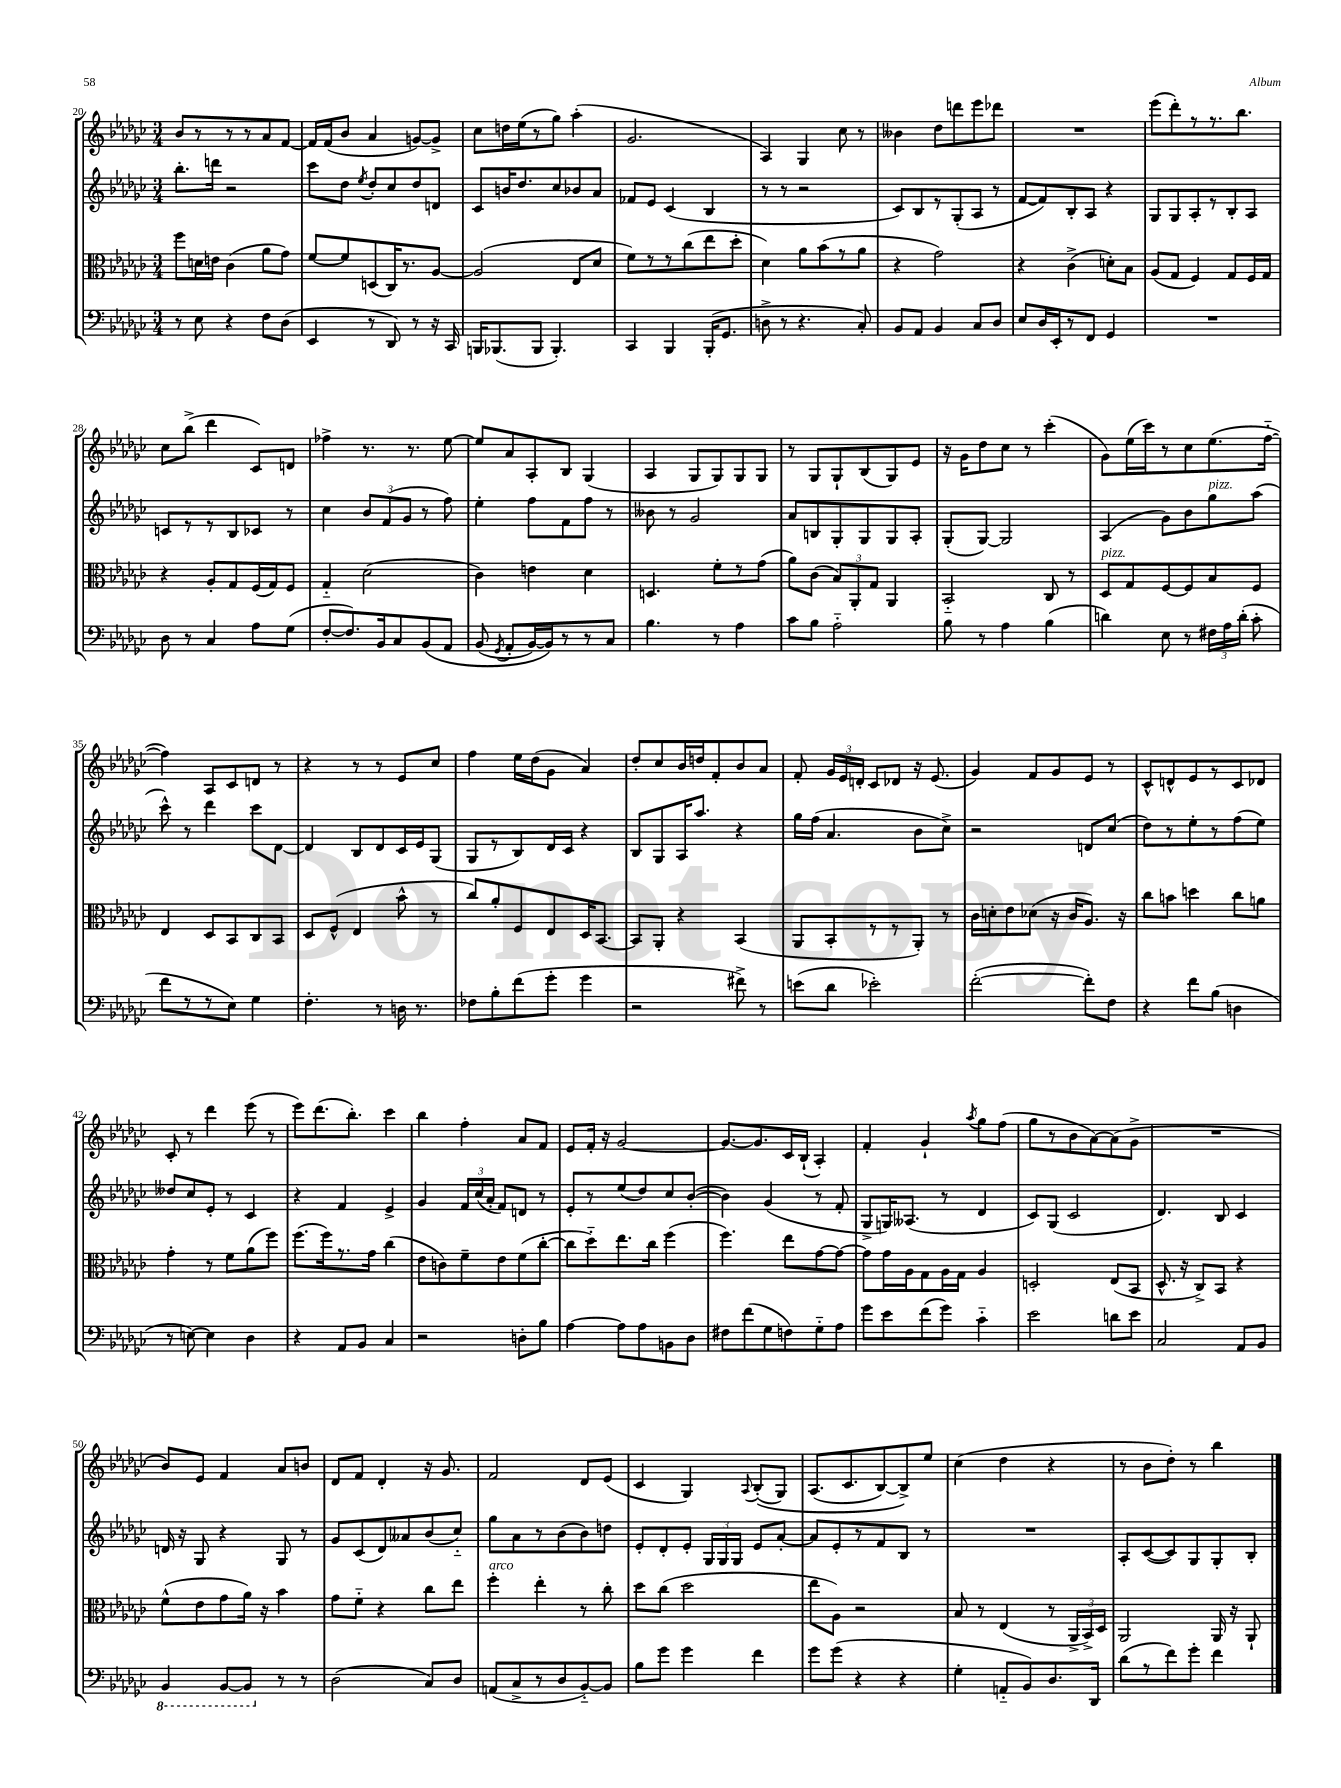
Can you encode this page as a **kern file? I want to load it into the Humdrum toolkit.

**kern	**kern	**kern	**kern
*part4	*part3	*part2	*part1
*staff4	*staff3	*staff2	*staff1
*clefF4	*clefC3	*clefG2	*clefG2
*k[b-e-a-d-g-c-]	*k[b-e-a-d-g-c-]	*k[b-e-a-d-g-c-]	*k[b-e-a-d-g-c-]
*M3/4	*M3/4	*M3/4	*M3/4
=20	=20	=20	=20
8r	8ff\L	8.bb-'\L	8b-/L
8E-\	16dn\L	.	8r
.	16en\JJ	16dddn\Jk	.
4r	(4c-\	2r	8r
.	.	.	8r
8F\L	8a-\L	.	8a-/
(8D-\J	8g-\J)	.	[8f/J
=21	=21	=21	=21
4EE-/	[8f/L	8ccc-\L	16f/LL]
.	.	.	(16f/J
.	8f/]	8dd-\J	8b-/J
.	.	8qee-/	.
8r	(8Dn/	8dd-'/L	4a-/
8DD-/)	16C-/K)	8cc-/	.
.	8.r	.	.
8r	.	8dd-/	[8gn/L)
16r	[8A-/J	8dn/J	8g^/J]
16CC-/	.	.	.
=22	=22	=22	=22
16BBBn/KL	(2A-/]	8c-/L	8cc-\L
(8.BBB-X/	.	.	.
.	.	16bn/K	16ddn\L
.	.	8.dd-/	(16ee-\J
8BBB-/J	.	.	8r
4.BBB-'/)	.	8cc-/	8gg-\J)
.	8E-/L	8b-X/	(4aa-'\
.	8d-/J	8a-/J	.
=23	=23	=23	=23
4CC-/	8f\L)	8f-X/L	2.g-/
.	8r	8e-/J	.
4BBB-/	8r	(4c-/	.
.	(8cc-\	.	.
(16BBB-'/KL	8ee-\	4B-/	.
8.GG-/J	.	.	.
.	8dd-'\J	.	.
=24	=24	=24	=24
8Dn^\	4d-\)	8r	4A-/)
8r	.	8r	.
4.r	8a-\L	2r	4G-/
.	(8b-\	.	.
.	8r	.	8cc-\
8C-'/)	8a-\J	.	8r
=25	=25	=25	=25
8BB-/L	4r	8c-/L)	4b--X\
8AA-/J	.	8B-/	.
4BB-/	2g-\)	8r	8dd-\L
.	.	(8G-'/	8dddn\
8C-/L	.	8A-/J	8eee-\
8D-/J	.	8r	8ddd-X\J
=26	=26	=26	=26
8E-/L	4r	[8f/L	2.r
16D-/L	.	8f/])	.
16EE-'/J	.	.	.
8r	(4c-^\	8B-'/	.
8FF/J	.	8A-/J	.
4GG-/	8dn'\L)	4r	.
.	8B-\J	.	.
=27	=27	=27	=27
2.r	(8A-/L	8G-/L	(8eee-\L
.	8G-/J	8G-/	8ddd-'\)
.	4F/)	8A-'/	8r
.	.	8r	8.r
.	8G-/L	8B-'/	.
.	.	.	8.bb-\J
.	16F/L	8A-/J	.
.	16G-/JJ	.	.
!!LO:LB:g=z
=28	=28	=28	=28
8D-\	4r	8cn/L	8cc-\L
8r	.	8r	(8bb-^\J
4C-/	8A-'/L	8r	4ddd-\
.	8G-/	8B-/	.
8A-\L	(16F/L	8c-X/J	8c-/L)
.	16G-/J)	.	.
(8G-\J	8F/J	8r	8dn/J
=29	=29	=29	=29
[8F'/L	4G-/	4cc-\	4ff-X^\
8.F/])	.	.	.
.	(2d-\	12b-/L	8.r
16BB-/k	.	.	.
.	.	(12f/	.
8C-/	.	.	.
.	.	12g-/J	.
.	.	.	8.r
(8BB-/	.	8r	.
8AA-/J	.	8ff\)	[8ee-\
=30	=30	=30	=30
(8BB-/	4c-\)	4ee-'\	8ee-/L]
8qGG-/	.	.	.
8AA-'/L	.	.	8a-/
[16BB-/L)	4en\	8ff\L	8A-'/
16BB-/J])	.	.	.
8r	.	8f\	8B-/J
8r	4d-\	8ff\J	(4G-/
8C-/J	.	8r	.
=31	=31	=31	=31
4.B-\	4.Dn/	8b--X\	4A-/
.	.	8r	.
.	.	2g-/	8G-/L
8r	8f'\L	.	8G-/)
4A-\	8r	.	8G-/
.	(8g-\J	.	8G-/J
=32	=32	=32	=32
8c-\L	8a-\L)	8a-/L	8r
8B-\J	(8c-\J	8Bn/	8G-/L
2A-\	12B-/L)	8G-'/	8G-`/
.	12AA-'/	.	.
.	.	8G-/	(8B-/
.	12G-/J	.	.
.	4AA-/	8G-/	8G-/)
.	.	8A-'/J	8e-/J
=33	=33	=33	=33
8B-\	2BB-/	(8G-'/L	16r
.	.	.	16g-\KL
8r	.	[8G-/J)	8dd-\
4A-\	.	2G-/]	8cc-\J
.	.	.	8r
(4B-\	8C-/	.	(4ccc-'\
.	8r	.	.
=34	=34	=34	=34
!	!LO:TX:a:i:t=pizz.	!	!
4dn\)	8D-/L	(4A-/	8g-\L)
.	8G-/	.	(16ee-\L
.	.	.	16ccc-\J)
8E-\	[8F/	8g-\L)	8r
8r	8F/]	8b-\	8cc-\
!	!	!LO:TX:a:i:t=pizz.	!
24F#X\LL	8B-/	8gg-\	(8.ee-\
24A-\	.	.	.
(24d'\JJ	.	.	.
8c-'\	8F/J	(8aa-\J	.
.	.	.	[16ff\Jk
!!LO:LB:g=z
=35	=35	=35	=35
8f\L	4E-/	8ccc-^^\)	4ff\])
8r	.	8r	.
8r	8D-/L	4ddd-\	8A-/L
8E-\J)	8BB-/	.	8c-/
4G-\	8C-/	8ccc-\L	8dn/J
.	8BB-/J	[8d-\J	8r
=36	=36	=36	=36
4.F'\	8D-/L	4d-/]	4r
.	(8F^^/J	.	.
.	4E-/	8B-/L	8r
8r	.	8d-/	8r
16Dn\	8b-^^\	16c-/L	8e-/L
8.r	.	16e-/J	.
.	8r	(8G-/J	8cc-/J
=37	=37	=37	=37
8F-X\L	8cc-/L)	8G-/L	4ff\
8B-'\	8a-'/	8r	.
(8f\	8F/	8B-/)	16ee-\LL
.	.	.	(16dd-\J
8g-'\J	8E-/	16d-/L	8g-\J
.	.	16c-/JJ	.
4g-\	16D-/K	4r	4a-/)
.	[8.BB-/J	.	.
=38	=38	=38	=38
2r	8BB-/L]	8B-/L	8dd-'/L
.	8AA-'/J	8G-/	8cc-/
.	4r	16A-/K	16b-/L
.	.	8.aa-/J	16ddn/J
.	.	.	8f'/
8f#X^\)	(4BB-/	4r	8b-/
8r	.	.	8a-/J
=39	=39	=39	=39
(8en\L	8AA-/L	16gg-\LL	8f'/
.	.	(16ff\JJ	.
8d-\J	8BB-'/	4.a-/	24g-/LL
.	.	.	24e-/
.	.	.	24dn'/JJ
2e-X'\)	8r	.	8c-/L
.	8r	.	8d-X/J
.	8AA-'/J)	8b-\L	16r
.	.	.	(8.e-/
.	8r	8cc-^\J)	.
=40	=40	=40	=40
([2f'\	16c-\LL	2r	4g-/)
.	16dn'\J	.	.
.	8e-\	.	.
.	(8d-X\J	.	8f/L
.	16r	.	8g-/
.	16c-/KL	.	.
8f'\L])	8.A-/J)	8dn/L	8e-/J
8F\J	.	(8cc-/J	8r
.	16r	.	.
=41	=41	=41	=41
4r	8cc-\L	8dd-\L)	8c-^^/L
.	8bn\J	8r	8dn^^/
8f\L	4ddn\	8ee-'\	8e-/
(8B-\J	.	8r	8r
4Dn\	8cc-\L	(8ff\	8c-/
.	8an\J	8ee-\J)	8d-X/J
!!LO:LB:g=z
=42	=42	=42	=42
8r	4g-'\	8dd--X/L	8c-'/
[8En\)	.	8cc-/	8r
4E\]	8r	8e-'/J	4ddd-\
.	8f\L	8r	.
4D-\	(8a-\	4c-/	(8eee-\
.	8ff\J)	.	8r
=43	=43	=43	=43
4r	(8.ff\L	4r	8eee-\L)
.	.	.	(8.ddd-\
.	16ff\k)	.	.
8AA-/L	8.r	4f/	.
.	.	.	8.bb-'\J)
8BB-/J	.	.	.
.	16g-\Jk	.	.
4C-/	(4cc-\	4e-^/	4ccc-\
=44	=44	=44	=44
2r	8e-\L	4g-/	4bb-\
.	8cn\)	.	.
.	8f~\	24f/LL	4ff'\
.	.	(24cc-/	.
.	.	24a-'/JJ	.
.	8e-\	8f/L)	.
8Dn'\L	(8f\	8dn/J	8a-/L
8B-\J	[8cc-'\J	8r	8f/J
=45	=45	=45	=45
[4A-\	8cc-\L]	8e-'/L	8e-/L
.	8dd-\)	8r	16f'/Jk
.	.	.	16r
8A-\L]	8.ee-\	(8ee-/	[2g-/
8A-\	.	8dd-/)	.
.	16cc-\Jk	.	.
8BBn\	(4ff\	8cc-/	.
8D-\J	.	([8b-'/J	.
=46	=46	=46	=46
8F#X\L	4.ff\)	4b-\])	8.g-/L_
(8f\	.	.	.
.	.	.	8.g-/]
8G-\	.	(4g-/	.
8Fn\)	8ee-\L	.	16c-/L
.	.	.	(16B-`/JJ
8G-\	[8g-\	8r	4A-'/)
8A-\J	8g-\J_	8f'/	.
=47	=47	=47	=47
8g-\L	8g-\L]	8G-^/L	4f'/
8e-\	16g-\L	16Gn/K)	.
.	16A-\J	(8.A--X/J	.
(8f\	8G-\	.	4g-`/
8g-\J)	16A-\L	8r	.
.	16G-\JJ	.	.
.	.	.	8qaa-/
4c-\	4A-/	4d-/	8gg-\L
.	.	.	(8ff\J
=48	=48	=48	=48
2e-\	2Dn'/	8c-/L)	8gg-\L
.	.	(8G-/J	8r
.	.	2c-/	8b-\
.	.	.	[8a-\)
8dn\L	(8E-/L	.	(8a-\]
8e-\J	8BB-/J	.	8g-^\J
=49	=49	=49	=49
2C-/	8.D-^^/	4.d-/)	2.r
.	16r	.	.
.	8C-^/L)	.	.
.	8BB-/J	8B-/	.
8AA-/L	4r	4c-/	.
8BB-/J	.	.	.
!!LO:LB:g=z
=50	=50	=50	=50
*8ba	*	*	*
4BBB-/	(8f^^\L	16dn/	8b-/L)
.	.	16r	.
.	8e-\	8G-/	8e-/J
[8BBB-/L	8g-\	4r	4f/
8BBB-/J]	16a-\Jk)	.	.
.	16r	.	.
*X8ba	*	*	*
8r	4b-\	8G-/	8a-/L
8r	.	8r	8bn/J
=51	=51	=51	=51
(2D-\	8g-\L	8g-/L	8d-/L
.	8f\J	(8c-/	8f/J
.	4r	8d-/)	4d-'/
.	.	8a--X/	.
8C-/L)	8cc-\L	(8b-/	16r
.	.	.	8.g-/
8D-/J	8ee-\J	8cc-/J)	.
=52	=52	=52	=52
!	!LO:TX:a:i:t=arco	!	!
(8AAn/L	4ff'\	8gg-\L	2f/
8C-^/	.	8a-\	.
8r	4ee-'\	8r	.
8D-/	.	(8b-\	.
[8BB-/)	8r	8b-\)	8d-/L
8BB-/J]	8cc-'\	8ddn\J	(8e-/J
=53	=53	=53	=53
8B-\L	8dd-\L	8e-'/L	4c-/
8g-\J	(8cc-\J	8d-'/	.
4g-\	2dd-\	8e-'/J	4G-/)
.	.	24G-/LL	.
.	.	24G-/	.
.	.	24G-/JJ	.
.	.	.	8qqA-/
4f\	.	8e-/L	((8B-'/L
.	.	[8a-'/J	8G-/J)
=54	=54	=54	=54
8g-\L	8ee-\L	8a-/L]	(8.A-/L
(8g-\J	8A-\J)	8e-'/	.
.	.	.	8.c-/
4r	2r	8r	.
.	.	8f/	[8B-/)
4r	.	8B-/J	8B-^/])
.	.	8r	8ee-/J
=55	=55	=55	=55
4G-'\	8B-/	2.r	(4cc-\
.	8r	.	.
8AAn/L	(4E-/	.	4dd-\
8BB-/)	.	.	.
8.D-/	8r	.	4r
.	24AA-^/LL	.	.
.	24BB-^/)	.	.
16DD-/Jk	.	.	.
.	24D-/JJ	.	.
=56	=56	=56	=56
(8d-\L	2AA-/	8A-'/L	8r
8r	.	([8c-/	8b-\L
8f\)	.	8c-/])	8dd-'\J)
8g-'\J	.	8G-/	8r
4f\	16AA-/	8G-'/	4bb-\
.	16r	.	.
.	8AA-`/	8B-'/J	.
==	==	==	==
*-	*-	*-	*-
